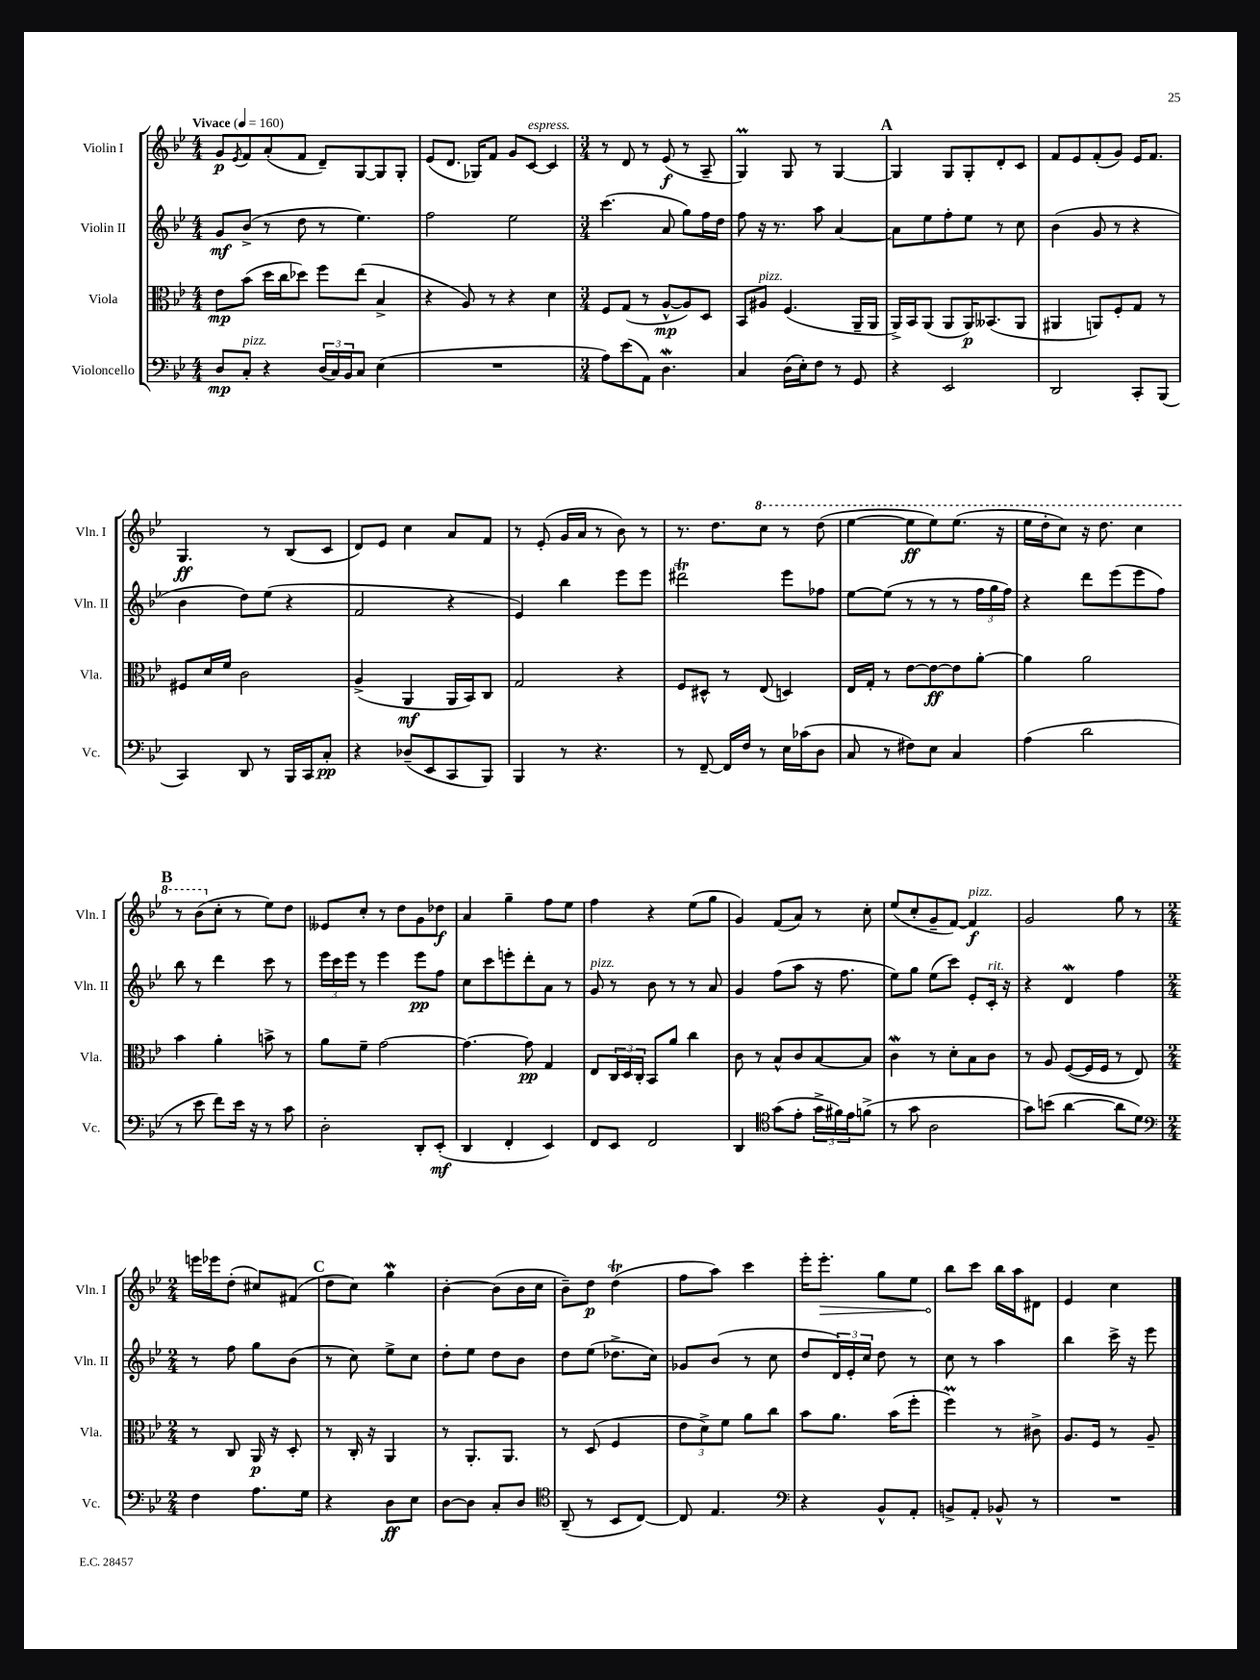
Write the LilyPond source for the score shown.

<<
\new StaffGroup <<
\new Staff = "s0" \with { instrumentName = "Violin I" shortInstrumentName = "Vln. I" } {
    \clef treble \key bes \major \numericTimeSignature \time 4/4 \tempo "Vivace" 4 = 160
    g'8\p \acciaccatura { ees'8 } f'8 a'8-.( f'8 d'8--) g8~ g8 g8-. |
    ees'8( d'8. ges16) f'8 g'8 c'8~^\markup { \italic "espress." } c'4 |
    \numericTimeSignature \time 3/4 r8 d'8 r8 ees'8\f( r8 a8-- |
    g4\prall) g8 r8 g4~ |
    \mark \markup { \bold "A" } g4 g8 g8-. d'8-. c'8 |
    f'8 ees'8 f'8-.( g'8) ees'16 f'8. |
    g4.\ff r8 bes8( c'8 |
    d'8) ees'8 c''4 a'8 f'8 |
    r8 ees'8-.( g'16 a'16 r8 bes'8) r8 |
    r8. d''8. \ottava #1 c'''8 r8 d'''8( |
    ees'''4~ ees'''8\ff ees'''8) ees'''8.( r16 |
    ees'''16 d'''16-. c'''8) r16 d'''8. c'''4 |
    \mark \markup { \bold "B" } r8 bes''8( \ottava #0 c''8-. r8 ees''8) d''8 |
    eeses'8 c''8-. r8 d''8 g'8 des''8\f |
    a'4 g''4-- f''8 ees''8 |
    f''4 r4 ees''8( g''8 |
    g'4) f'8( a'8) r8 c''8-. |
    ees''8( c''8-. g'8-- f'8~) f'4\f^\markup { \italic "pizz." } |
    g'2 g''8 r8 |
    \numericTimeSignature \time 2/4 e'''16 ees'''16 d''8-.( cis''8) fis'8( |
    \mark \markup { \bold "C" } d''8 c''8) g''4\mordent |
    bes'4~-. bes'8( bes'16 c''16 |
    bes'8--) d''8\p d''4\trill( |
    f''8 a''8) c'''4 |
    ees'''16-. \once \override Hairpin.circled-tip = ##t ees'''8.-.\> g''8 ees''8 |
    bes''8\! c'''8 bes''16 a''16 dis'8 |
    ees'4 c''4 \bar "|." |
}
\new Staff = "s1" \with { instrumentName = "Violin II" shortInstrumentName = "Vln. II" } {
    \clef treble \key bes \major \numericTimeSignature \time 4/4
    g'8\mf bes'8->( r8 d''8 r8 ees''4.) |
    f''2 ees''2 |
    \numericTimeSignature \time 3/4 c'''4.( a'8 g''8) f''16 d''16 |
    f''8 r16 r8. a''8 a'4~ |
    \mark \markup { \bold "A" } a'8 ees''8 f''8-. ees''8 r8 c''8 |
    bes'4( g'8 r8 r4 |
    bes'4 d''8) ees''8( r4 |
    f'2 r4 |
    ees'4) bes''4 ees'''8 ees'''8 |
    dis'''2\trill ees'''8 fes''8 |
    ees''8~ ees''8( r8 r8 r8 \tuplet 3/2 { f''16 g''16 f''16) } |
    r4 d'''8 ees'''8( ees'''8 f''8) |
    \mark \markup { \bold "B" } bes''8 r8 d'''4 c'''8 r8 |
    \tuplet 3/2 { ees'''16 c'''16 ees'''16 } r8 ees'''4 ees'''8\pp f''8 |
    c''8 c'''8 e'''8-. d'''8-. a'8 r8 |
    g'8^\markup { \italic "pizz." } r8 bes'8 r8 r8 a'8 |
    g'4 f''8( a''8 r16 f''8. |
    ees''8) g''8 ees''8( c'''8) ees'8-. c'16-.^\markup { \italic "rit." } r16 |
    r4 d'4\mordent f''4 |
    \numericTimeSignature \time 2/4 r8 f''8 g''8 bes'8( |
    \mark \markup { \bold "C" } r8 c''8) ees''8-> c''8 |
    d''8-. ees''8 d''8 bes'8 |
    d''8 ees''8( des''8.-> c''16) |
    ges'8 bes'8( r8 c''8 |
    d''8 \tuplet 3/2 { d'16) ees'16-. c''16 } d''8 r8 |
    c''8 r8 a''4 |
    bes''4 c'''16-> r16 ees'''8 \bar "|." |
}
\new Staff = "s2" \with { instrumentName = "Viola" shortInstrumentName = "Vla." } {
    \clef alto \key bes \major \numericTimeSignature \time 4/4
    ees'8\mp bes'8( d''16 c''16 des''8) f''8 ees''8( bes4-> |
    r4 a8) r8 r4 d'4 |
    \numericTimeSignature \time 3/4 f8 g8( r8 a8~-^\mp a8) d8 |
    bes,8 ais8^\markup { \italic "pizz." } f4.( a,16-- a,16 |
    \mark \markup { \bold "A" } a,16->) bes,16 a,8( a,8 a,16\p) beses,8.( a,8 |
    ais,4 a,8) f8-. g8 r8 |
    fis8 d'16 f'16 c'2 |
    a4->( a,4\mf a,16 bes,16) c8 |
    g2 r4 |
    f8 dis8-^ r8 ees8( d4) |
    ees16 g16-. r8 ees'8~ ees'8~\ff ees'8 a'8~-. |
    a'4 a'2 |
    \mark \markup { \bold "B" } bes'4 a'4-. b'8-> r8 |
    a'8 f'8-- g'2~ |
    g'4.~ g'8\pp g4 |
    ees8 \tuplet 3/2 { c16 d16 c16-. } bes,8 a'8 c''4 |
    c'8 r8 bes8-^ c'8 bes8~ bes8 |
    c'4\mordent r8 d'8-. bes8 c'8 |
    r8 a8 f8~( f16 f16 r8 ees8) |
    \numericTimeSignature \time 2/4 r8 c8 a,16\p r16 d8-. |
    \mark \markup { \bold "C" } r8 c16-. r16 a,4 |
    r8 a,8.-. a,8. |
    r8 d8( f4 |
    \tuplet 3/2 { ees'8 d'8->) f'8 } a'8 c''8 |
    bes'8 a'8. bes'16( f''8-. |
    f''4\prall) r8 cis'8-> |
    a8. f16 r8 a8-- \bar "|." |
}
\new Staff = "s3" \with { instrumentName = "Violoncello" shortInstrumentName = "Vc." } {
    \clef bass \key bes \major \numericTimeSignature \time 4/4
    d8\mp c8-.^\markup { \italic "pizz." } r4 \tuplet 3/2 { d16( c16) bes,16 } c8 ees4( |
    R1 |
    \numericTimeSignature \time 3/4 a8) ees'8( a,8) d4.\mordent |
    c4 d16( ees16-.) f8 r8 g,8 |
    \mark \markup { \bold "A" } r4 ees,2 |
    d,2 c,8-. bes,,8( |
    c,4) d,8 r8 bes,,16 c,16 c8-.\pp |
    r4 des8--( ees,8 c,8 bes,,8) |
    bes,,4 r8 r4. |
    r8 f,8~-- f,16 f16 r8 ees16 ces'16( d8 |
    c8 r8 fis8) ees8 c4 |
    a4( d'2 |
    \mark \markup { \bold "B" } r8 ees'8 f'8) ees'16 r16 r8 c'8 |
    d2-. d,8-. ees,8-.\mf( |
    d,4 f,4-. ees,4) |
    f,8 ees,8 f,2 |
    d,4 \clef tenor g'8( ees'8-. \tuplet 3/2 { g'16-> fis'16) ees'16 } f'8->( |
    r8 g'8 a2 |
    g'8) b'8( a'4~ a'8 d'8) |
    \numericTimeSignature \time 2/4 \clef bass f4 a8. g16 |
    \mark \markup { \bold "C" } r4 d8\ff ees8 |
    d8~ d8 c8-. d8 |
    \clef tenor a,8--( r8 bes,8 c8~) |
    c8 ees4. |
    \clef bass r4 bes,8-^ a,8-. |
    b,8-> a,8-. bes,8-^ r8 |
    R2 \bar "|." |
}
>>
>>
\layout { \context { \Score \remove "Bar_number_engraver" } }
